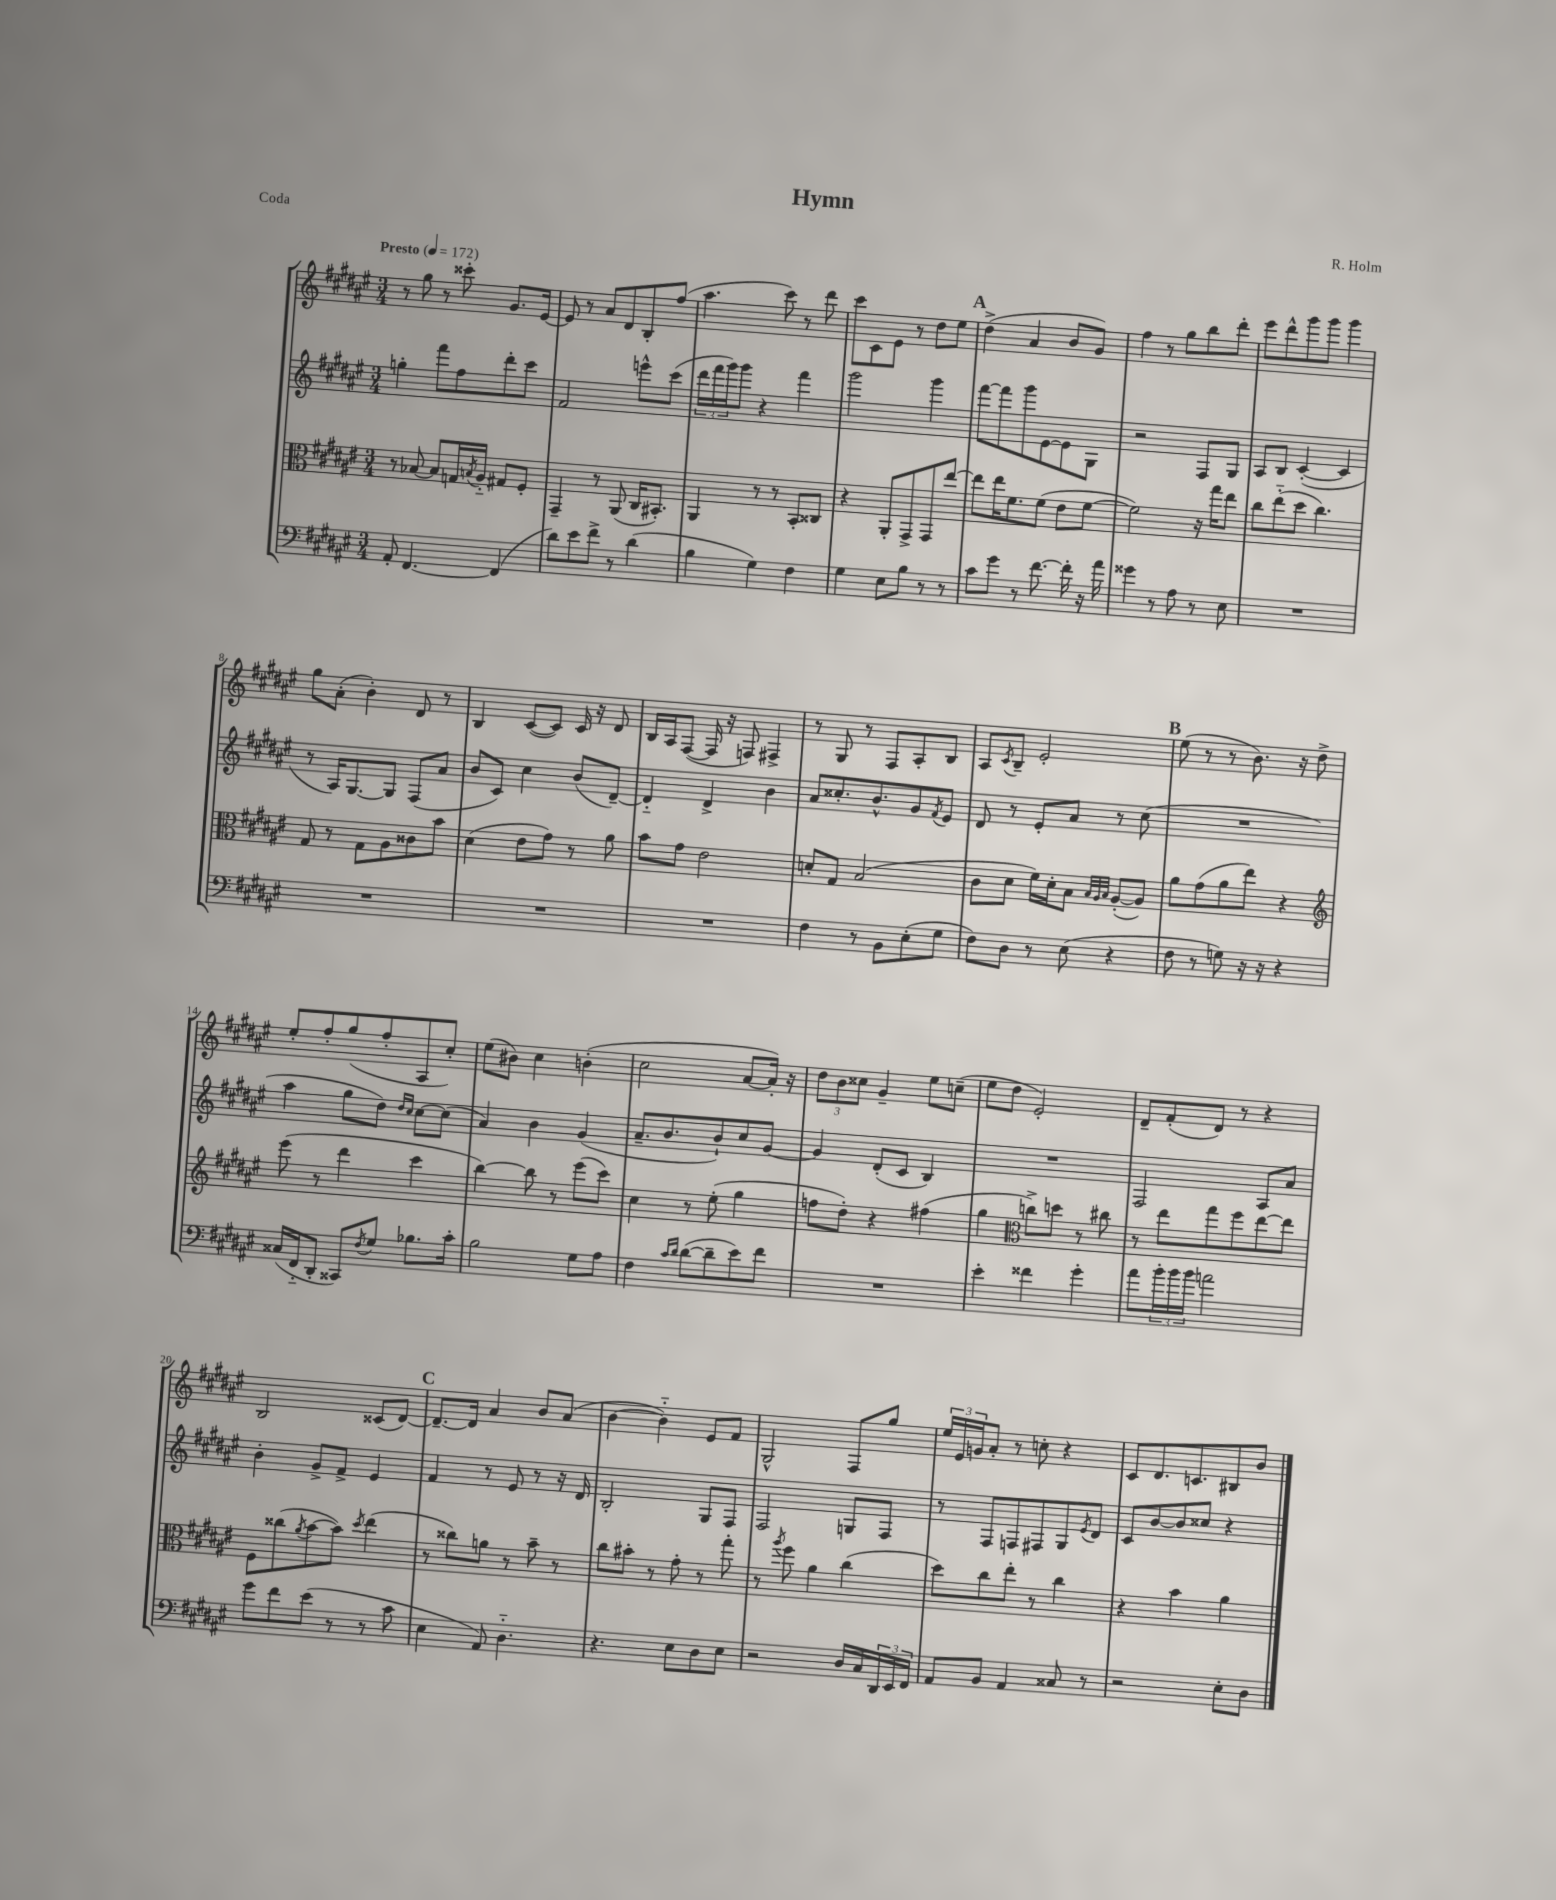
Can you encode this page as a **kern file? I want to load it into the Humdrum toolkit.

**kern	**kern	**kern	**kern
*staff4	*staff3	*staff2	*staff1
*clefF4	*clefC3	*clefG2	*clefG2
*k[f#c#g#d#a#e#]	*k[f#c#g#d#a#e#]	*k[f#c#g#d#a#e#]	*k[f#c#g#d#a#e#]
*M3/4	*M3/4	*M3/4	*M3/4
*MM172	*MM172	*MM172	*MM172
8AA#'	8r	4gg'	8r
[4.FF#	[8B-	.	8gg#
.	8B-]	8fff#	8r
.	16G	8ff#	8ccc##'
.	8qB	.	.
.	16A#'~	.	.
(4FF#]	8G#	8ddd#'	8.g#
.	8F#'	8ccc#	.
.	.	.	[16e#
=	=	=	=
8d#)	4GG#~	2f#	8e#]
8e#	.	.	8r
8f#^	8r	.	8a#
8r	(8AA#	.	8d#
(4d#	16C#	8eee^^	8B'
.	8.BB#')	.	.
.	.	(8ccc#	(8ff#
=	=	=	=
4B	4AA#	24ddd#	4.aa#
.	.	24fff#	.
.	.	24ggg#)	.
.	.	8ggg#	.
4G#)	8r	4r	.
.	8r	.	8ccc#)
4F#	8BB'	4fff#	8r
.	8C##	.	8ddd#
=	=	=	=
4G#	4r	2ggg#	8ccc#
.	.	.	8c#
8E#	8AA#'	.	8e#
8B	8GG#^	.	8r
8r	8GG#	4ggg#	8dd#
8r	[8ee#	.	8ee#
=	=	=	=
8c#	8ee#]	[8fff#	(4dd#^
8g#	16ee#	8fff#]	.
.	8.f#	.	.
8r	.	8ggg#	4a#
[8.f#	(8f#	[8e#	.
.	8e#	8e#]	8b
16f#']	.	.	.
16r	[8f#	8G#	8g#)
16a#	.	.	.
=	=	=	=
4g##	2f#])	2r	4ff#
8r	.	.	8r
8A#	.	.	8gg#
8r	16r	8F#	8bb
.	16gg#	.	.
8E#	8ee#	8G#	8ddd#'
=	=	=	=
2.r	8cc#	8A#	8eee#
.	(8ee#'~	8B	8ddd#^^
.	8dd#	([4c#'	8ggg#
.	4.cc#)	.	8ggg#
.	.	4c#]	4ggg#
=	=	=	=
2.r	8G#	8r	8gg#
.	8r	16A#)	(8a#'
.	.	[8.G#	.
.	8G#	.	4b')
.	8A#	8G#]	.
.	8c##	(8F#	8d#
.	8b	8a#	8r
=	=	=	=
2.r	(4d#	8b	4B
.	.	8c#)	.
.	8e#	4cc#	([8c#
.	8g#)	.	8c#])
.	8r	(8b	16c#
.	.	.	16r
.	8a#	[8d#~)	8d#
=	=	=	=
2.r	8b	4d#'~]	16B
.	.	.	16A#
.	8g#	.	([8F#
.	2e#	4d#^	16F#]
.	.	.	16r
.	.	.	8F)
.	.	4b	4F#^
=	=	=	=
4F#	8d'	8a#	8r
.	8G#	8.cc##'	8G#
8r	(2B	.	8r
.	.	8.b^^	.
8BB	.	.	8F#
(8E#'	.	8g#	8A#'
.	.	8qf#	.
8G#	.	8e#	8B
=	=	=	=
8F#)	8c#	8d#	8A#
.	.	.	8qc#
8D#	8d#	8r	8B~
8r	16f#)	8e#'	2e#'
.	16d#'	.	.
(8E#	8B	8a#	.
.	32qqB	.	.
.	32qqA#	.	.
.	32qqB	.	.
4r	([8A#'	8r	.
.	8A#])	(8cc#	.
=	=	=	=
8F#	8a#	2.r	(8ee#
8r	(8g#	.	8r
8G)	8a#	.	8r
16r	8ee#)	.	8.b)
16r	.	.	.
4r	4r	.	.
.	.	.	16r
.	.	.	8dd#^
=	=	=	=
*	*clefG2	*	*
(16C##	(8eee#	4aa#	8ee#'
16FF#'~	.	.	.
8DD#'	8r	.	8ff#'
8CC##)	4ddd#	8gg#	(8gg#
8qF#	.	.	.
8G#	.	8dd#)	8ff#'
.	.	16qqdd#	.
.	.	16qqcc#	.
8.B-	4ccc#	[8cc#	8A#
.	.	(8cc#]	8cc#')
16c#'	.	.	.
=	=	=	=
2B	[4bb)	4a#)	(8ee#
.	.	.	8b#)
.	8bb]	4b	4cc#
.	8r	.	.
8G#	(8eee#	(4g#	(4b'
8A#	8ccc#)	.	.
=	=	=	=
4F#	4cc#	8.a#~	2cc#
.	.	8.b	.
16qqc#	.	.	.
16qqd#	.	.	.
([8d#	8r	.	.
8d#~]	(8ee#'	8b`)	.
8e#)	4gg#	8cc#	[8a#
8f#	.	[8g#	16a#'])
.	.	.	16r
=	=	=	=
2.r	8ff	4g#]	12dd#
.	.	.	12b
.	8dd#')	.	.
.	.	.	12cc##
.	4r	(8d#'	4g#~
.	.	8c#	.
.	(4ff#	4B)	8ee#
.	.	.	(8cc~
=	=	=	=
4e#'	4gg#	2.r	8ee#
.	.	.	8dd#
*	*clefC3	*	*
4f##	8cc^)	.	2e#')
.	8dd	.	.
4g#'	8r	.	.
.	8cc#	.	.
=	=	=	=
8a#	8r	2F#	8d#~
24b'	8ee#	.	(8f#'
24b	.	.	.
24b	.	.	.
2a	8gg#	.	8d#)
.	8ff#	.	8r
.	[8ee#	8A#	4r
.	8ee#]	8a#	.
=	=	=	=
8g#	8F#	4b'	2B
8f#	(8cc##	.	.
.	8qa#	.	.
(8e#	[8b	8g#^	.
8r	8b])	8f#^	.
.	8qdd#	.	.
8r	(4ee#	4e#	(8c##
8c#	.	.	[8d#)
=	=	=	=
4E#	8r	4f#	8.d#~_
.	8cc##)	.	.
.	.	.	16d#]
8AA#)	8a	8r	4a#
4.D#'~	8r	8e#	.
.	8b~	8r	8b
.	8r	16r	(8a#
.	.	16d#	.
=	=	=	=
4.r	8cc#	2B'	[4b
.	8b#'	.	.
.	8r	.	4b'~])
8E#	8g#'	.	.
8D#	8r	8G#	8e#
8E#	8gg#'	8F#	8f#
=	=	=	=
2r	8r	2F#	2G#^^
.	8qaa#	.	.
.	8ff#	.	.
.	4a#	.	.
16D#	(4cc#	8G	8F#
16C#	.	.	.
24DD#	.	8F#	8gg#
24EE#	.	.	.
24FF#	.	.	.
=	=	=	=
8AA#	8dd#)	8r	24ee#
.	.	.	24e#
.	.	.	24g
8BB	8cc#	8F#	8a#'
4AA#	8ee#'	8F	8r
.	8r	8F#	8cc'
8C##	4cc#	8G#	4r
.	.	8qe#	.
8r	.	8d#	.
=	=	=	=
2r	4r	8c#	8c#
.	.	[8b	8.d#
.	4b	8b]	.
.	.	.	8.c
.	.	8cc##	.
8E#'	4a#	4r	8B#
8D#	.	.	8b
==	==	==	==
*-	*-	*-	*-
